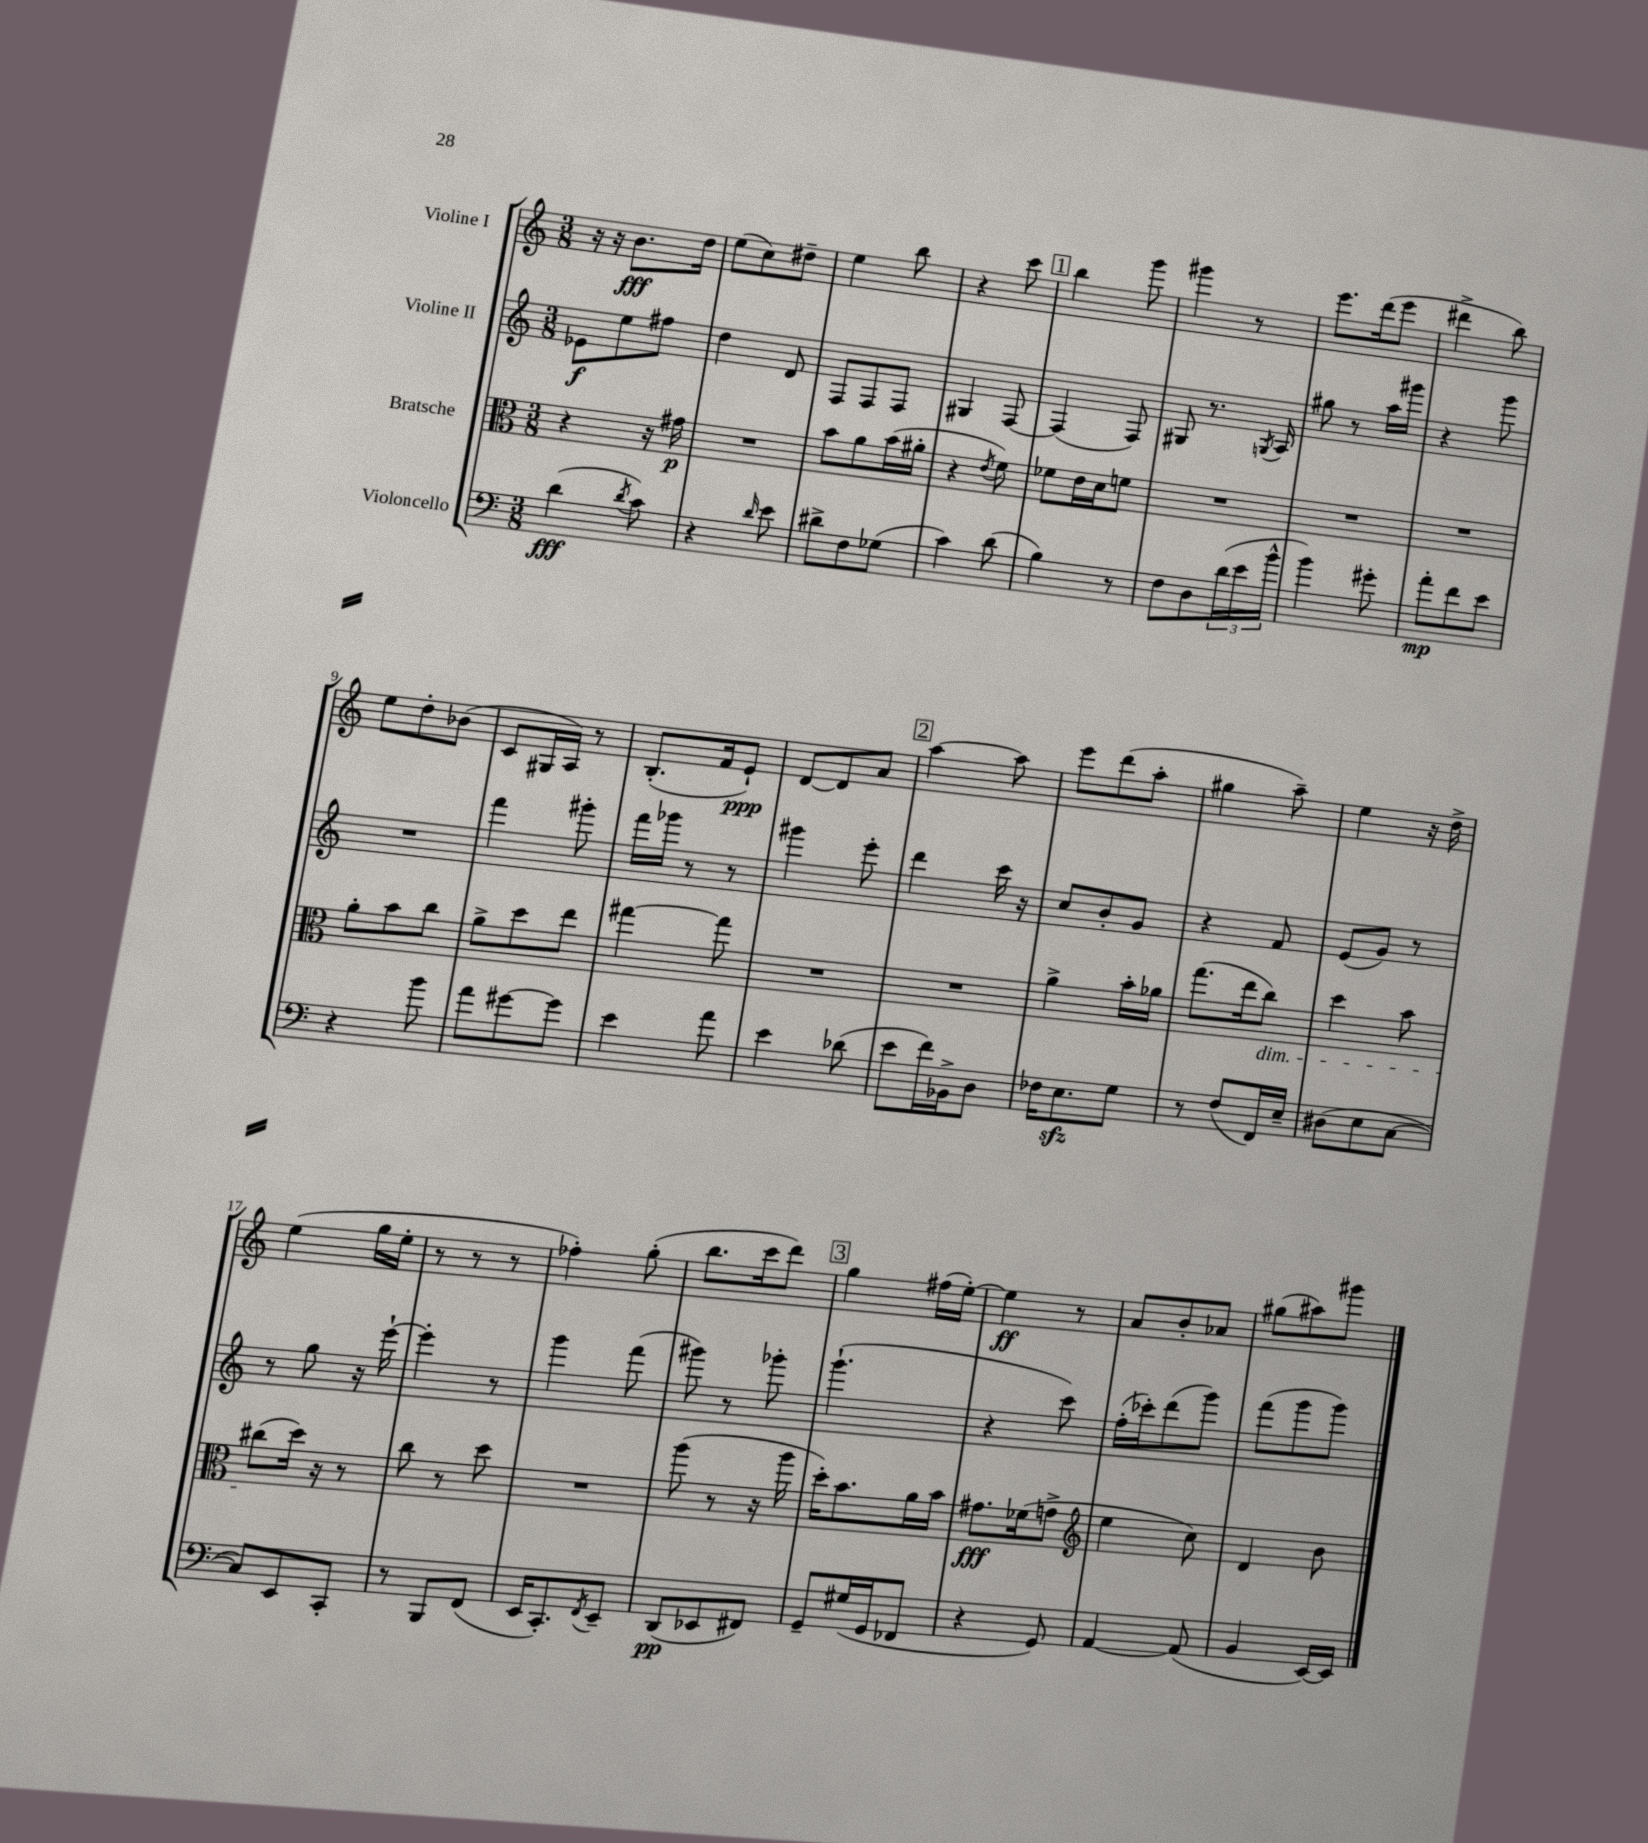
<<
\new StaffGroup <<
\new Staff = "s0" \with { instrumentName = "Violine I" } {
    \clef treble \key c \major \numericTimeSignature \time 3/8
    r16 r16 b'8.\fff d''16 |
    e''8( c''8) dis''8-- |
    e''4 b''8 |
    r4 c'''8 |
    \mark \markup { \box "1" } b''4 g'''8 |
    gis'''4 r8 |
    e'''8. d'''16( e'''8 |
    dis'''4-> b''8) |
    e''8 d''8-. bes'8( |
    c'8 gis16 a16) r8 |
    b8.-.( f'16 e'8-!\ppp) |
    d'8~ d'8 a'8 |
    \mark \markup { \box "2" } a''4~ a''8 |
    e'''8 d'''8( a''8-. |
    gis''4 a''8--) |
    e''4 r16 d''16-> |
    e''4( g''16 e''16-. |
    r8 r8 r8 |
    fes''4-.) g''8-.( |
    b''8. c'''16 d'''8) |
    \mark \markup { \box "3" } g''4 fis''16( e''16~-.) |
    e''4\ff r8 |
    a'8 b'8-. aes'8 |
    gis''8( ais''8) gis'''8 \bar "|." |
}
\new Staff = "s1" \with { instrumentName = "Violine II" } {
    \clef treble \key c \major \numericTimeSignature \time 3/8
    ees'8\f e''8 fis''8 |
    d''4 d'8 |
    f8 f8 f8 |
    gis4 f8~ |
    \mark \markup { \box "1" } f4( f8) |
    gis8 r8. \acciaccatura { g8 } a16 |
    gis''8 r8 a''16 gis'''16 |
    r4 g'''8 |
    R4. |
    f'''4 gis'''8-. |
    f'''16 ges'''16 r8 r8 |
    gis'''4 e'''8-. |
    \mark \markup { \box "2" } d'''4 c'''16 r16 |
    c''8 b'8-. g'8 |
    r4 f'8 |
    e'8( g'8) r8 |
    r8 g''8 r16 e'''16~-! |
    e'''4-. r8 |
    g'''4 f'''8( |
    gis'''8) r8 ges'''8-. |
    \mark \markup { \box "3" } g'''4.-!( |
    r4 c'''8) |
    f''16-.( ces'''16-.) d'''8( g'''8) |
    f'''8( g'''8 g'''8) \bar "|." |
}
\new Staff = "s2" \with { instrumentName = "Bratsche" } {
    \clef alto \key c \major \numericTimeSignature \time 3/8
    r4 r16 gis'16\p |
    R4. |
    b'8 a'8 b'16( ais'16-. |
    r4 \acciaccatura { e'8 } f'8) |
    \mark \markup { \box "1" } fes'8 e'16 d'16 f'8 |
    R4. |
    R4. |
    R4. |
    a'8-. b'8 c''8 |
    a'8-> d''8 e''8 |
    gis''4~ gis''8 |
    R4. |
    \mark \markup { \box "2" } R4. |
    a'4-> b'16-. aes'16 |
    g''8.( e''16 c''8\dim) |
    d''4 b'8 |
    cis''8\!( d''16) r16 r8 |
    c''8 r8 d''8 |
    R4. |
    a''8( r8 r16 a''16 |
    \mark \markup { \box "3" } d''16-.) b'8. a'16 b'16 |
    gis'8.\fff fes'16( g'8-> |
    \clef treble e''4 c''8) |
    d'4 b'8 \bar "|." |
}
\new Staff = "s3" \with { instrumentName = "Violoncello" } {
    \clef bass \key c \major \numericTimeSignature \time 3/8
    d'4\fff( \acciaccatura { d'8 } c'8) |
    r4 \grace { d'16 } e'8 |
    dis'8-> f8 ges8( |
    c'4) d'8( |
    \mark \markup { \box "1" } b4) r8 |
    f8 d8 \tuplet 3/2 { d'16( e'16 b'16-^ } |
    b'4) gis'8-. |
    a'8-.\mp f'8 e'8 |
    r4 b'8 |
    a'8 gis'8~ gis'8 |
    e'4 a'8 |
    e'4 des'8( |
    \mark \markup { \box "2" } e'8 f'16) bes,16-> d8 |
    fes16 e8.\sfz g8 |
    r8 f8( f,16) e16-- |
    dis8( e8 c8~ |
    c8) e,8 c,8-. |
    r8 b,,8 f,8( |
    e,16 c,8.-.) \acciaccatura { f,8 } e,8-- |
    d,8\pp( ees,8 fis,8) |
    \mark \markup { \box "3" } g,8-- gis16( g,16 fes,8 |
    r4 g,8) |
    a,4~ a,8( |
    b,4 e,16~) e,16 \bar "|." |
}
>>
>>
